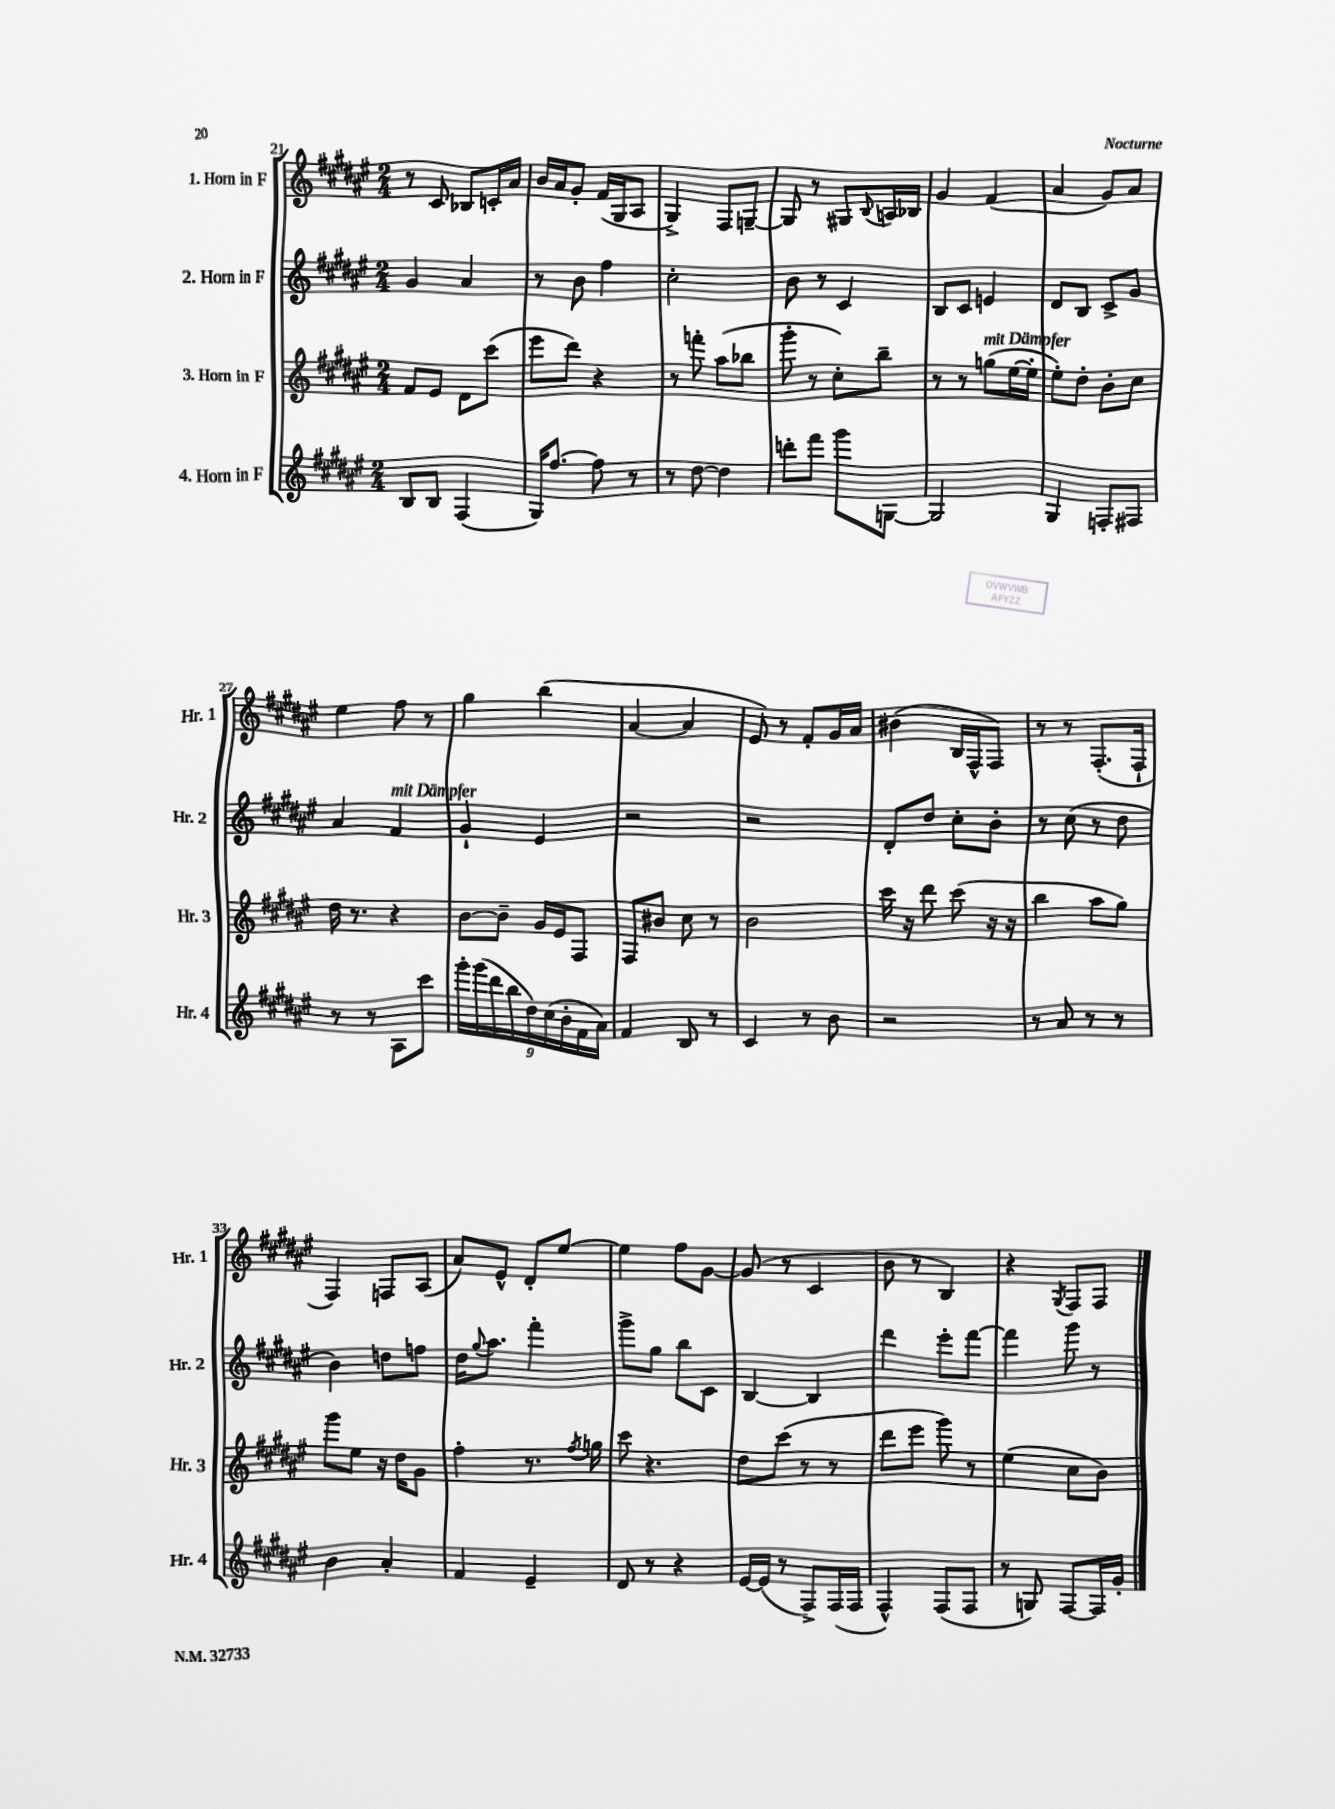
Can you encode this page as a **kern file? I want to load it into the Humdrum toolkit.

**kern	**kern	**kern	**kern
*staff4	*staff3	*staff2	*staff1
*clefG2	*clefG2	*clefG2	*clefG2
*k[f#c#g#d#a#e#]	*k[f#c#g#d#a#e#]	*k[f#c#g#d#a#e#]	*k[f#c#g#d#a#e#]
*M2/4	*M2/4	*M2/4	*M2/4
8B	8f#	4g#	8r
8B	8e#	.	8c#
(4F#	8d#	4a#	8B-
.	(8ccc#	.	16c'
.	.	.	16a#
=	=	=	=
16G#)	8eee#	8r	16b
[8.ff#	.	.	16a#
.	8ddd#)	8b	8g#'
8ff#]	4r	4ff#	(16f#
.	.	.	16G#
8r	.	.	8A#
=	=	=	=
8r	8r	2cc#'	4G#^)
[8dd#	8fff'	.	.
4dd#]	(8aa#	.	8F#
.	8bb-	.	[8G~
=	=	=	=
8ddd'	8ggg#'	8b	8G]
8fff#	8r	8r	8r
8ggg#	8cc#')	4c#	8G#
.	.	.	8qqB
[8G	8bb~	.	16A
.	.	.	16B-
=	=	=	=
2G]	8r	8B	4g#
.	8r	8c#	.
.	(8gg	4e	(4f#
.	[16ee#	.	.
.	16ee#']	.	.
=	=	=	=
4G#	8ee#')	8d#	4a#
.	8dd#'	8B	.
8F'	8b'	8c#^	8g#)
8F#	8cc#	8g#	8a#
=	=	=	=
8r	16dd#	4a#	4ee#
.	8.r	.	.
8r	.	.	.
8A#	4r	4f#	8ff#
8ccc#	.	.	8r
=	=	=	=
18ggg#'	[8b	4g#`	4gg#
(18ggg#	.	.	.
18ddd#	.	.	.
.	8b~]	.	.
18bb	.	.	.
18dd#)	.	.	.
.	16g#	4e#	(4bb
(18cc#	.	.	.
.	16e#	.	.
18b'	.	.	.
.	8F#	.	.
18f#	.	.	.
18a#)	.	.	.
=	=	=	=
4f#	8F#	2r	[4a#
.	8b#	.	.
8B	8cc#	.	4a#]
8r	8r	.	.
=	=	=	=
4c#	2b	2r	8e#)
.	.	.	8r
8r	.	.	8f#'
8b	.	.	16g#
.	.	.	16a#
=	=	=	=
2r	16ccc#	8d#'	(4b#
.	16r	.	.
.	8ddd#	8dd#	.
.	(8ccc#	8cc#'	16B
.	.	.	16F#^^
.	16r	8b'	8F#)
.	16r	.	.
=	=	=	=
8r	4bb	8r	8r
8a#	.	(8cc#	8r
8r	8aa#	8r	(8.F#'
8r	8gg#)	8dd#	.
.	.	.	16F#`
=	=	=	=
4b	8ggg#	4b)	4F#)
.	8ee#	.	.
4a#'	16r	8dd	8F
.	16dd#	.	.
.	8g#	8ff	(8A#
=	=	=	=
4f#	4ff#'	16dd#	8a#)
.	.	8qqgg#	.
.	.	8.aa#	.
.	.	.	8e#^^
4e#~	8.r	4fff#'	8d#'
.	.	.	[8ee#
.	8qff#	.	.
.	16gg	.	.
=	=	=	=
8d#	8ccc#	8ggg#^	4ee#]
8r	4.r	8gg#	.
4r	.	8bb	8ff#
.	.	8c#	[8g#
=	=	=	=
[16e#	8dd#	[4B	(8g#]
(16e#]	.	.	.
8r	(8ccc#	.	8r
8F#^)	8r	4B]	4c#
(16F#	8r	.	.
16F#	.	.	.
=	=	=	=
4F#^^)	8ddd#	4ddd#	8b
.	8eee#	.	8r
(8F#	8ggg#)	8eee#'	4B)
8F#	8r	[8fff#	.
=	=	=	=
8r	(4ee#	4fff#]	4r
8G)	.	.	.
.	.	.	8qG#
[8F#	8cc#	8ggg#	8F#
16F#]	8b)	8r	8F#
16g#'	.	.	.
==	==	==	==
*-	*-	*-	*-
